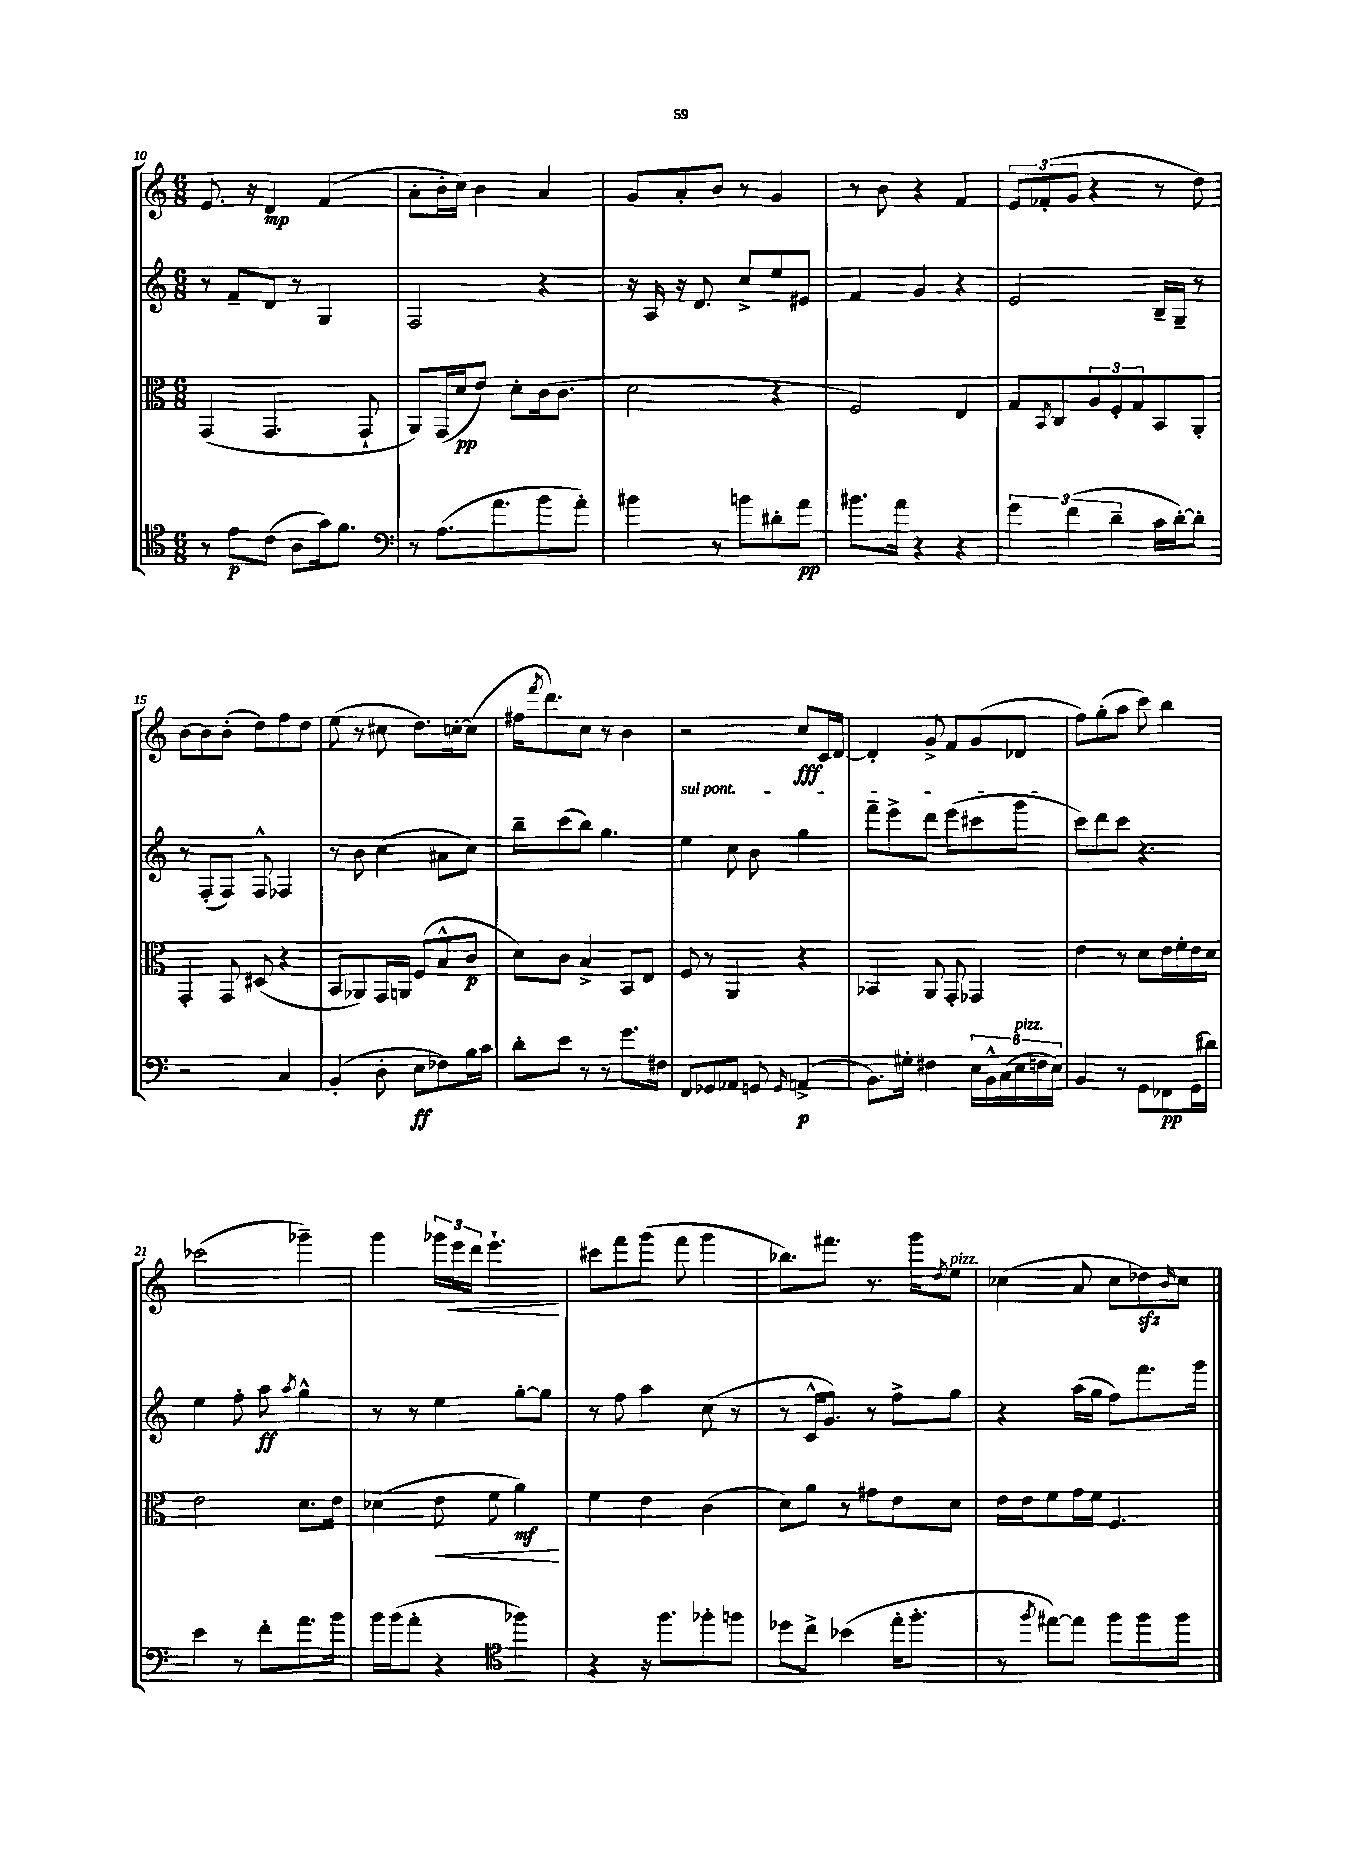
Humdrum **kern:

**kern	**dynam	**kern	**dynam	**kern	**dynam	**kern	**dynam
*part4	*part4	*part3	*part3	*part2	*part2	*part1	*part1
*staff4	*staff4	*staff3	*staff3	*staff2	*staff2	*staff1	*staff1
*clefC4	*	*clefC3	*	*clefG2	*	*clefG2	*
*k[]	*	*k[]	*	*k[]	*	*k[]	*
*M6/8	*	*M6/8	*	*M6/8	*	*M6/8	*
=10	=10	=10	=10	=10	=10	=10	=10
8r	.	(4GG/	.	8r	.	8.e/	.
8e\L	p	.	.	8f~/L	.	.	.
.	.	.	.	.	.	16r	.
(8c\J	.	4.GG/	.	8d/J	.	4d/	mp
8A\L	.	.	.	8r	.	.	.
16g\k)	.	.	.	4G/	.	(4f/	.
8.f\J	.	.	.	.	.	.	.
.	.	8GG`/	.	.	.	.	.
=11	=11	=11	=11	=11	=11	=11	=11
*clefF4	*	*	*	*	*	*	*
8r	.	8AA/L)	.	2F/	.	8a'\L	.
(8.A\L	.	(16GG/L	.	.	.	16b'\L	.
.	.	16d/J	pp	.	.	16cc\JJ)	.
.	.	8e/J)	.	.	.	4b\	.
8.a\	.	.	.	.	.	.	.
.	.	8d'\L	.	.	.	.	.
8b\	.	(16c\k	.	4r	.	4a/	.
.	.	8.c\J	.	.	.	.	.
8a'\J)	.	.	.	.	.	.	.
=12	=12	=12	=12	=12	=12	=12	=12
4b#X\	.	2d\	.	16r	.	8g/L	.
.	.	.	.	16A/	.	.	.
.	.	.	.	16r	.	8a'/	.
.	.	.	.	8.d/	.	.	.
8r	.	.	.	.	.	8b/J	.
8bn\L	.	.	.	8cc^/L	.	8r	.
8d#X'\	.	4r	.	8ee/	.	4g/	.
8a\J	pp	.	.	8e#X/J	.	.	.
=13	=13	=13	=13	=13	=13	=13	=13
8.b#X\L	.	2F/)	.	4f/	.	8r	.
.	.	.	.	.	.	8b\	.
16a\Jk	.	.	.	.	.	.	.
4r	.	.	.	4g/	.	4r	.
4r	.	4E/	.	4r	.	4f/	.
=14	=14	=14	=14	=14	=14	=14	=14
6g\	.	8G/L	.	2e/	.	12e/L	.
.	.	.	.	.	.	(12f-X'/	.
.	.	8qBB/	.	.	.	.	.
.	.	8C/	.	.	.	.	.
(6f\	.	.	.	.	.	12g/J	.
.	.	12A/	.	.	.	4r	.
6d~\	.	12F'/	.	.	.	.	.
.	.	12G/	.	.	.	.	.
16c\LL	.	8BB/	.	16B~/LL	.	8r	.
[16d'\J)	.	.	.	16G~/JJ	.	.	.
8d'\J]	.	8AA'/J	.	8r	.	8dd\)	.
!!LO:LB:g=z
=15	=15	=15	=15	=15	=15	=15	=15
2r	.	4GG'/	.	8r	.	[8b\L	.
.	.	.	.	(8F'/L	.	8b\]	.
.	.	8GG/	.	8F/J)	.	(8b'\J	.
.	.	(8D#X/	.	8F^^/	.	8dd\L)	.
4C/	.	4r	.	4F-X/	.	8ff\	.
.	.	.	.	.	.	8dd\J	.
=16	=16	=16	=16	=16	=16	=16	=16
(4BB'/	.	8BB/L	.	8r	.	(8ee\	.
.	.	8AA-X/)	.	8b\	.	8r	.
8D'\	.	16GG/L	.	(4cc\	.	8cc#X\	.
.	.	16AAn/JJ	.	.	.	.	.
8E\L	ff	(8F/L	.	.	.	8.dd\L)	.
8F-X\)	.	8B^^/	.	8a#X\L	.	.	.
.	.	.	.	.	.	[16ccn'\k	.
16B\L	.	8c/J	p	8cc\J)	.	(8cc\J]	.
16c\JJ	.	.	.	.	.	.	.
=17	=17	=17	=17	=17	=17	=17	=17
8d'\L	.	8d\L)	.	8bb~\L	.	16ff#X\KL	.
.	.	.	.	.	.	8qfff/	.
.	.	.	.	.	.	8.ddd\)	.
8e\J	.	8c\J	.	(8ccc\	.	.	.
8r	.	4B^/	.	8bb\J)	.	8cc\J	.
8r	.	.	.	4.gg\	.	8r	.
8.g\L	.	8BB/L	.	.	.	4b\	.
.	.	8E/J	.	.	.	.	.
16F#X\Jk	.	.	.	.	.	.	.
=18	=18	=18	=18	=18	=18	=18	=18
!	!	!	!	!LO:TX:a:i:t=sul pont.	!	!	!
8FF/L	.	8F/	.	4ee\	.	2r	.
8GG-X/	.	8r	.	.	.	.	.
8AA-X/J	.	4AA/	.	8cc\	.	.	.
8GGn/	.	.	.	8b\	.	.	.
16qqGG/	.	.	.	.	.	.	.
(4AAn^/	p	4r	.	4gg\	.	8cc/L	fff
.	.	.	.	.	.	16c/L	.
.	.	.	.	.	.	[16d/JJ	.
=19	=19	=19	=19	=19	=19	=19	=19
8.BB\L)	.	4BB-X/	.	8fff~\L	.	4d'/]	.
.	.	.	.	8eee^\	.	.	.
16G#X'\Jk	.	.	.	.	.	.	.
4F#X\	.	8AA/	.	8ddd\J	.	8g^/	.
.	.	8GG'/	.	(8eee\L	.	8f/L	.
24E\LL	.	4GG-X/	.	8ccc#X\	.	(8g/	.
24BB^^\	.	.	.	.	.	.	.
(24C\	.	.	.	.	.	.	.
!LO:TX:a:i:t=pizz.	!	!	!	!	!	!	!
24E\	.	.	.	8ggg\J	.	8d-X/J	.
24Fn\	.	.	.	.	.	.	.
24E\JJ)	.	.	.	.	.	.	.
=20	=20	=20	=20	=20	=20	=20	=20
4BB/	.	4e\	.	8ccc\L)	.	8ff\L)	.
.	.	.	.	8ddd\	.	(8gg'\	.
8r	.	8r	.	8ccc\J	.	8aa\J	.
8GG\L	.	8d\L	.	4.r	.	8ccc\)	.
8FF-X\	pp	16e\L	.	.	.	4bb\	.
.	.	16f'\	.	.	.	.	.
(16GG\L	.	16e\	.	.	.	.	.
16d#X\JJ)	.	16d\JJ	.	.	.	.	.
!!LO:LB:g=z
=21	=21	=21	=21	=21	=21	=21	=21
4e\	.	2e\	.	4ee\	.	(2ccc-X\	.
8r	.	.	.	8ff'\	.	.	.
8f'\L	.	.	.	8aa\	ff	.	.
.	.	.	.	8qaa/	.	.	.
8.a\	.	8.d\L	.	4gg^^\	.	4ggg-X~\)	.
16b\Jk	.	16e\Jk	.	.	.	.	.
=22	=22	=22	=22	=22	=22	=22	=22
16b\LL	.	(4d-X\	.	8r	.	4ggg\	.
(16b\J	.	.	.	.	.	.	.
8a'\J	.	.	.	8r	.	.	.
!	!	!	!LO:HP:b	!	!	!	!
4r	.	8e\	<	4ee\	.	24ggg-X\LL	.
!	!	!	!	!	!	!	!LO:HP:b
.	.	.	.	.	.	24eee\	<
.	.	.	.	.	.	24ddd\JJ	.
.	.	8f\	.	.	.	4.eee`\	.
*clefC4	*	*	*	*	*	*	*
4ff-X\)	.	4a\)	mf	[8gg'\L	.	.	.
.	.	.	.	8gg\J]	.	.	.
.	.	.	[	.	.	.	[
=23	=23	=23	=23	=23	=23	=23	=23
4r	.	4f\	.	8r	.	8ccc#X\L	.
.	.	.	.	8ff\	.	8fff\	.
16r	.	4e\	.	4aa\	.	(8ggg\J	.
8.ff\L	.	.	.	.	.	.	.
.	.	.	.	.	.	8fff\	.
8ff-X'\	.	(4c\	.	(8cc\	.	4ggg\	.
8ffn\J	.	.	.	8r	.	.	.
=24	=24	=24	=24	=24	=24	=24	=24
8dd-X\L	.	8d\L)	.	8r	.	8.bb-X\L)	.
8cc^\J	.	8a\J	.	16c^^/KL	.	.	.
.	.	.	.	8.g/J)	.	8.fff#X\J	.
(4b-X\	.	8r	.	.	.	.	.
.	.	8g#X\L	.	8r	.	8.r	.
16ee'\KL	.	8e\	.	8ff^\L	.	.	.
8.ff'\J	.	.	.	.	.	16ggg\KL	.
.	.	.	.	.	.	8qdd/	.
!	!	!	!	!	!	!LO:TX:a:i:t=pizz.	!
.	.	8d\J	.	8gg\J	.	8ee\J	.
=25	=25	=25	=25	=25	=25	=25	=25
8r	.	16e\LL	.	4r	.	(4cc-X\	.
.	.	16e\J	.	.	.	.	.
8qff/	.	.	.	.	.	.	.
[8ee#X\L)	.	8f\	.	.	.	.	.
8ee#\J]	.	16g\L	.	(16aa\LL	.	8a/	.
.	.	16f\JJ	.	16gg\JJ	.	.	.
8ff\L	.	4.F/	.	8ff\L)	.	8cc-\L	.
8ff\	.	.	.	8.fff\	.	8dd-Xzz\)	.
.	.	.	.	.	.	16qqb/	.
8ff\J	.	.	.	.	.	8cc-\J	.
.	.	.	.	16ggg\Jk	.	.	.
==	==	==	==	==	==	==	==
*-	*-	*-	*-	*-	*-	*-	*-
